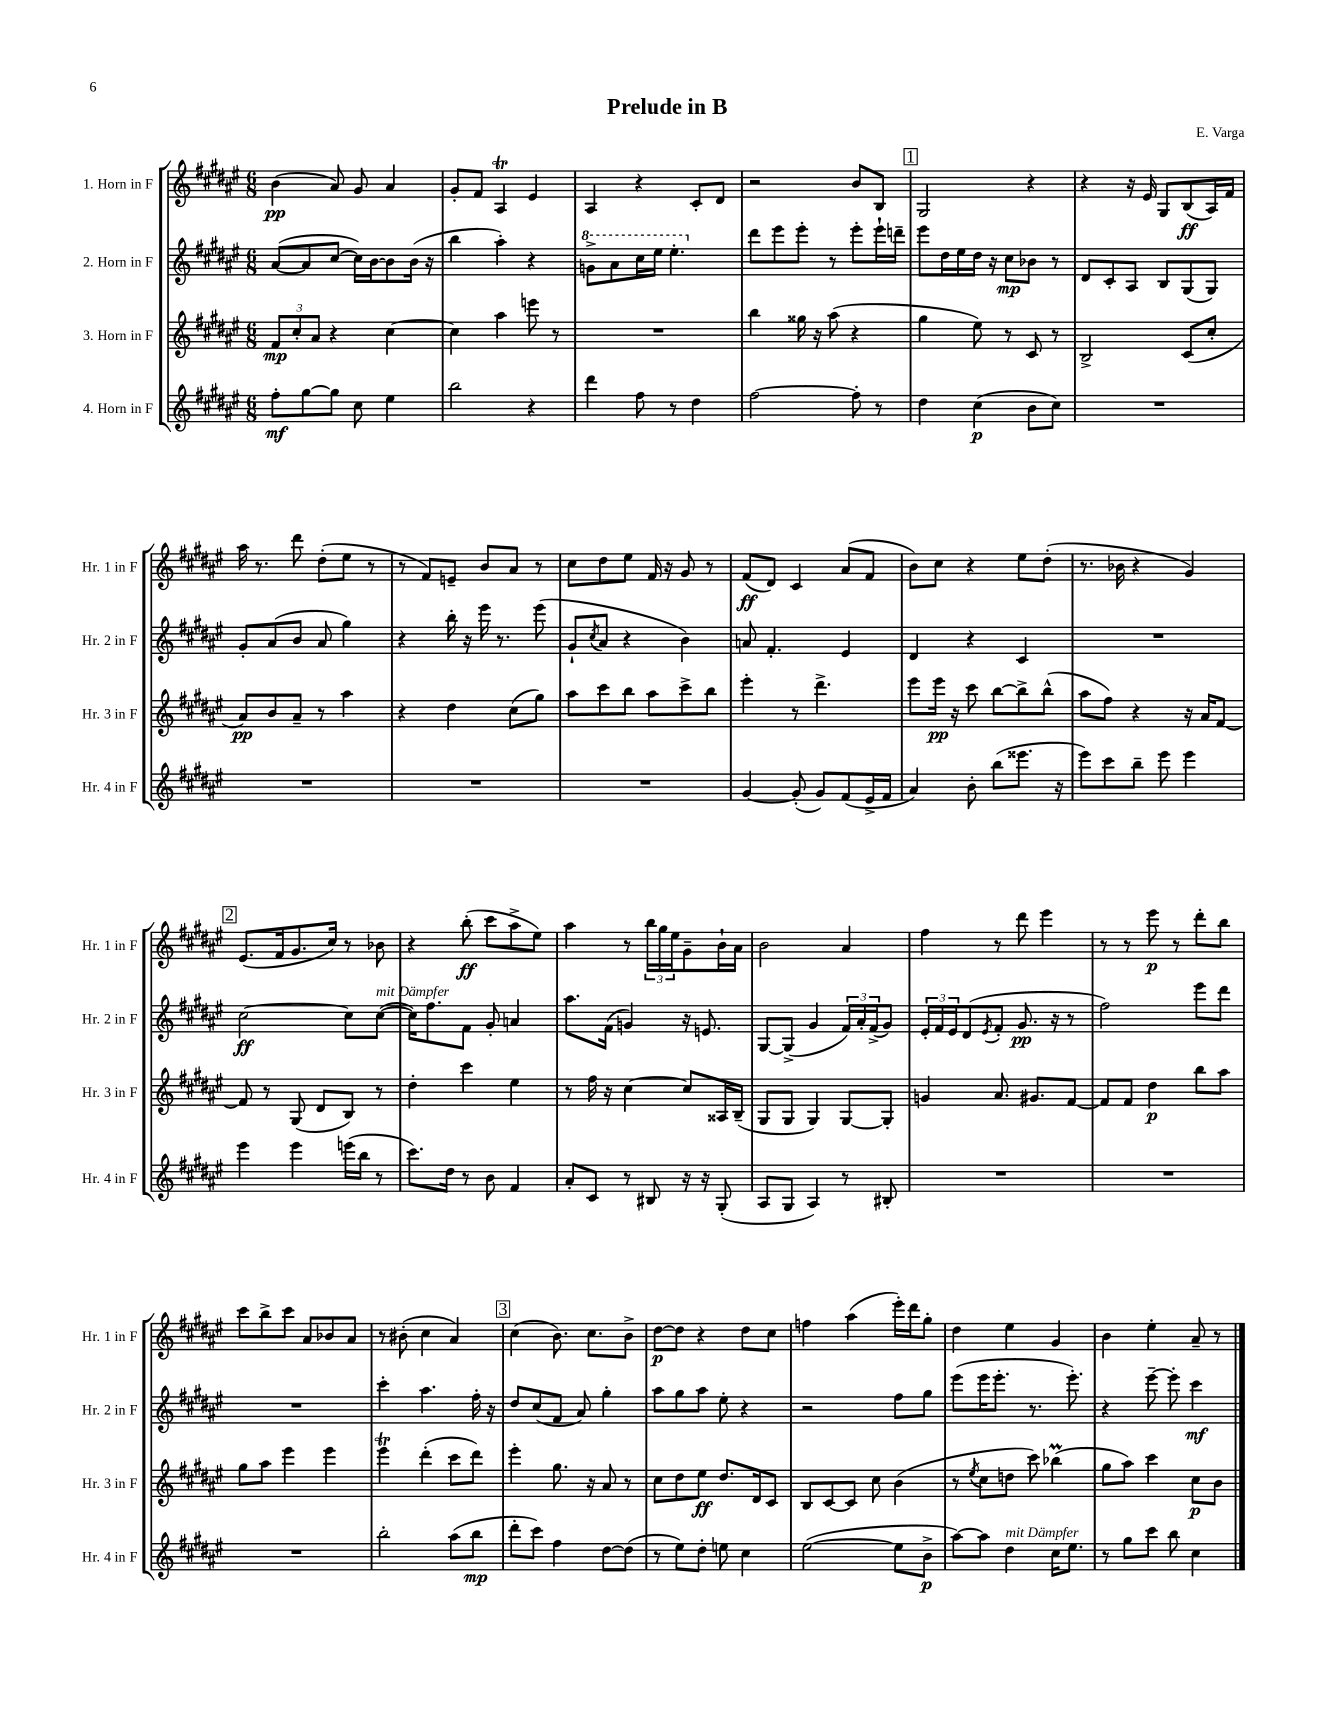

**kern	**kern	**kern	**kern
*staff4	*staff3	*staff2	*staff1
*clefG2	*clefG2	*clefG2	*clefG2
*k[f#c#g#d#a#e#]	*k[f#c#g#d#a#e#]	*k[f#c#g#d#a#e#]	*k[f#c#g#d#a#e#]
*M6/8	*M6/8	*M6/8	*M6/8
8ff#'\L	12f#/L	([8a#/L	(4b\
.	12cc#'/	.	.
[8gg#\	.	8a#/]	.
.	12a#/J	.	.
8gg#\]J	4r	[8cc#/J	8a#/)
8cc#\	.	16cc#\]LL)	8g#/
.	.	[16b\J	.
4ee#\	[4cc#\	8b\]	4a#/
.	.	(16b\Jk	.
.	.	16r	.
=	=	=	=
2bb\	4cc#\]	4bb\	8g#'/L
.	.	.	8f#/J
.	4aa#\	4aa#'\)	4A#/
4r	8eee\	4r	4e#/
.	8r	.	.
=	=	=	=
4ddd#\	2.r	8gg^\L	4A#/
.	.	8aa#\	.
8ff#\	.	16ccc#\L	4r
.	.	16eee#\JJ	.
8r	.	4.eee#'\	.
4dd#\	.	.	8c#'/L
.	.	.	8d#/J
=	=	=	=
[2ff#\	4bb\	8ddd#\L	2r
.	.	8eee#\	.
.	16gg##\	8eee#'\J	.
.	16r	.	.
.	(8aa#\	8r	.
8ff#'\]	4r	8eee#'\L	8b/L
8r	.	16eee#`\L	8B/J
.	.	16ddd~\JJ	.
=	=	=	=
4dd#\	4gg#\	8eee#\L	2G#/
.	.	16dd#\L	.
.	.	16ee#\	.
(4cc#\	8ee#\)	16dd#\JJ	.
.	.	16r	.
.	8r	8cc#\L	.
8b\L	8c#/	8b-\J	4r
8cc#\J)	8r	8r	.
=	=	=	=
2.r	2B^/	8d#/L	4r
.	.	8c#'/	.
.	.	8A#/J	16r
.	.	.	16e#/
.	.	8B/L	8G#/L
.	(8c#/L	(8G#/	(8B/
.	8cc#'/J	8G#/J)	16A#/L)
.	.	.	16f#/JJ
=	=	=	=
2.r	8a#/L)	8g#'/L	16aa#\
.	.	.	8.r
.	8b/	(8a#/	.
.	8a#~/J	8b/J	8ddd#\
.	8r	8a#/	(8dd#'\L
.	4aa#\	4gg#\)	8ee#\J
.	.	.	8r
=	=	=	=
2.r	4r	4r	8r
.	.	.	8f#/L)
.	4dd#\	16bb'\	8e~/J
.	.	16r	.
.	.	16eee#\	8b/L
.	.	8.r	.
.	(8cc#\L	.	8a#/J
.	8gg#\J)	(8eee#\	8r
=	=	=	=
2.r	8aa#\L	8g#`/L	8cc#\L
.	.	8qcc#/	.
.	8ccc#\	8a#/J	8dd#\
.	8bb\J	4r	8ee#\J
.	8aa#\L	.	16f#/
.	.	.	16r
.	8ccc#^\	4b\)	8g#/
.	8bb\J	.	8r
=	=	=	=
[4g#/	4eee#'\	8a/	(8f#/L
.	.	4.f#'/	8d#/J)
(8g#'/]	8r	.	4c#/
8g#/L)	4.ddd#^\	.	.
(8f#/	.	4e#/	(8a#/L
16e#^/L	.	.	8f#/J
16f#/JJ	.	.	.
=	=	=	=
4a#/)	8eee#\L	4d#/	8b\L)
.	16eee#\Jk	.	8cc#\J
.	16r	.	.
8b'\	8ccc#\	4r	4r
(8bb\L	[8bb\L	.	.
8.eee##\J	8bb^\]	4c#/	8ee#\L
.	(8bb^^\J	.	(8dd#'\J
16r	.	.	.
=	=	=	=
8eee#\L)	8aa#\L	2.r	8.r
8ccc#\	8ff#\J)	.	.
.	.	.	16b-\
8bb~\J	4r	.	4r
8eee#\	.	.	.
4eee#\	16r	.	4g#/)
.	16a#/LK	.	.
.	[8f#/J	.	.
=	=	=	=
4eee#\	8f#/]	[2cc#\	(8.e#/L
.	8r	.	.
.	.	.	16f#/k
4eee#\	(8G#/	.	8.g#/
.	8d#/L	.	.
.	.	.	16cc#/Jk)
(16eee\LL	8B/J)	8cc#\]L	8r
16bb\JJ	.	.	.
8r	8r	([8cc#\J	8b-\
=	=	=	=
8.ccc#\L)	4dd#'\	16cc#\]LK)	4r
.	.	8.ff#\	.
16dd#\Jk	.	.	.
8r	4ccc#\	8f#\J	(8bb'\
8b\	.	8g#'/	8ccc#\L
4f#/	4ee#\	4a/	8aa#^\
.	.	.	8ee#\J)
=	=	=	=
8a#'/L	8r	8.aa#\L	4aa#\
8c#/J	16ff#\	.	.
.	16r	(16f#\Jk	.
8r	[4cc#\	4g/)	8r
8B#/	.	.	24bb\LL
.	.	.	24gg#\
.	.	.	24ee#\J
16r	8cc#/]L	16r	8g#~\
16r	.	8.e/	.
(8G#'/	16A##/L	.	16b`\L
.	(16B~/JJ	.	16a#\JJ
=	=	=	=
8A#/L	8G#/L	[8G#/L	2b\
8G#/J	8G#/J	(8G#^/]J	.
4A#/)	4G#/)	4g#/	.
8r	[8G#/L	24f#/LL)	4a#/
.	.	24a#'/	.
.	.	(24f#^/J	.
8B#'/	8G#'/]J	8g#/J)	.
=	=	=	=
2.r	4g/	24e#'/LL	4ff#\
.	.	24f#/	.
.	.	24e#/J	.
.	.	(8d#/	.
.	.	8qe#/	.
.	8.a#/	8f#'/J	8r
.	.	8.g#/	8ddd#\
.	8.g#/L	.	.
.	.	.	4eee#\
.	.	16r	.
.	[8f#/J	8r	.
=	=	=	=
2.r	8f#/]L	2ff#\)	8r
.	8f#/J	.	8r
.	4dd#\	.	8eee#\
.	.	.	8r
.	8bb\L	8eee#\L	8ddd#'\L
.	8aa#\J	8ddd#\J	8bb\J
=	=	=	=
2.r	8gg#\L	2.r	8ccc#\L
.	8aa#\J	.	8bb^\
.	4eee#\	.	8ccc#\J
.	.	.	8a#/L
.	4eee#\	.	8b-/
.	.	.	8a#/J
=	=	=	=
2bb'\	4eee#\	4ccc#'\	8r
.	.	.	(8b#'\
.	(4ddd#'\	4.aa#\	4cc#\
(8aa#\L	8ccc#\L	.	4a#/)
8bb\J	8ddd#\J)	16ff#'\	.
.	.	16r	.
=	=	=	=
8ddd#'\L	4eee#'\	8dd#/L	(4cc#\
8ccc#\J)	.	(8cc#/	.
4ff#\	8.gg#\	8f#/J	8.b\)
.	.	8a#/)	.
.	16r	.	8.cc#\L
[8dd#\L	8a#/	4gg#'\	.
(8dd#\]J	8r	.	8b^\J
=	=	=	=
8r	8cc#\L	8aa#\L	[8dd#\L
8ee#\L)	8dd#\	8gg#\	8dd#\]J
8dd#'\J	8ee#\J	8aa#\J	4r
8ee\	8.dd#/L	8ee#'\	.
4cc#\	.	4r	8dd#\L
.	16d#/k	.	.
.	8c#/J	.	8cc#\J
=	=	=	=
([2ee#\	8B/L	2r	4ff\
.	[8c#/	.	.
.	8c#/]J	.	(4aa#\
.	8cc#\	.	.
8ee#\]L	(4b\	8ff#\L	16eee#'\LL)
.	.	.	16ddd#\J
8b^\J	.	8gg#\J	8gg#'\J
=	=	=	=
[8aa#\L)	8r	(8eee#\L	4dd#\
.	8qee#/	.	.
8aa#\]J	8cc#\L	16eee#\K	.
.	.	8.eee#'\J	.
4dd#\	8dd\J	.	4ee#\
.	8ccc#\)	8.r	.
16cc#\LK	(4bb-\	.	4g#/
8.ee#\J	.	8.eee#'\)	.
=	=	=	=
8r	8gg#\L	4r	4b\
8gg#\L	8aa#\J)	.	.
8ccc#\J	4ccc#\	[8eee#~\	4ee#'\
8bb\	.	8eee#'\]	.
4cc#\	8cc#\L	4ccc#\	8a#~/
.	8b\J	.	8r
==	==	==	==
*-	*-	*-	*-
